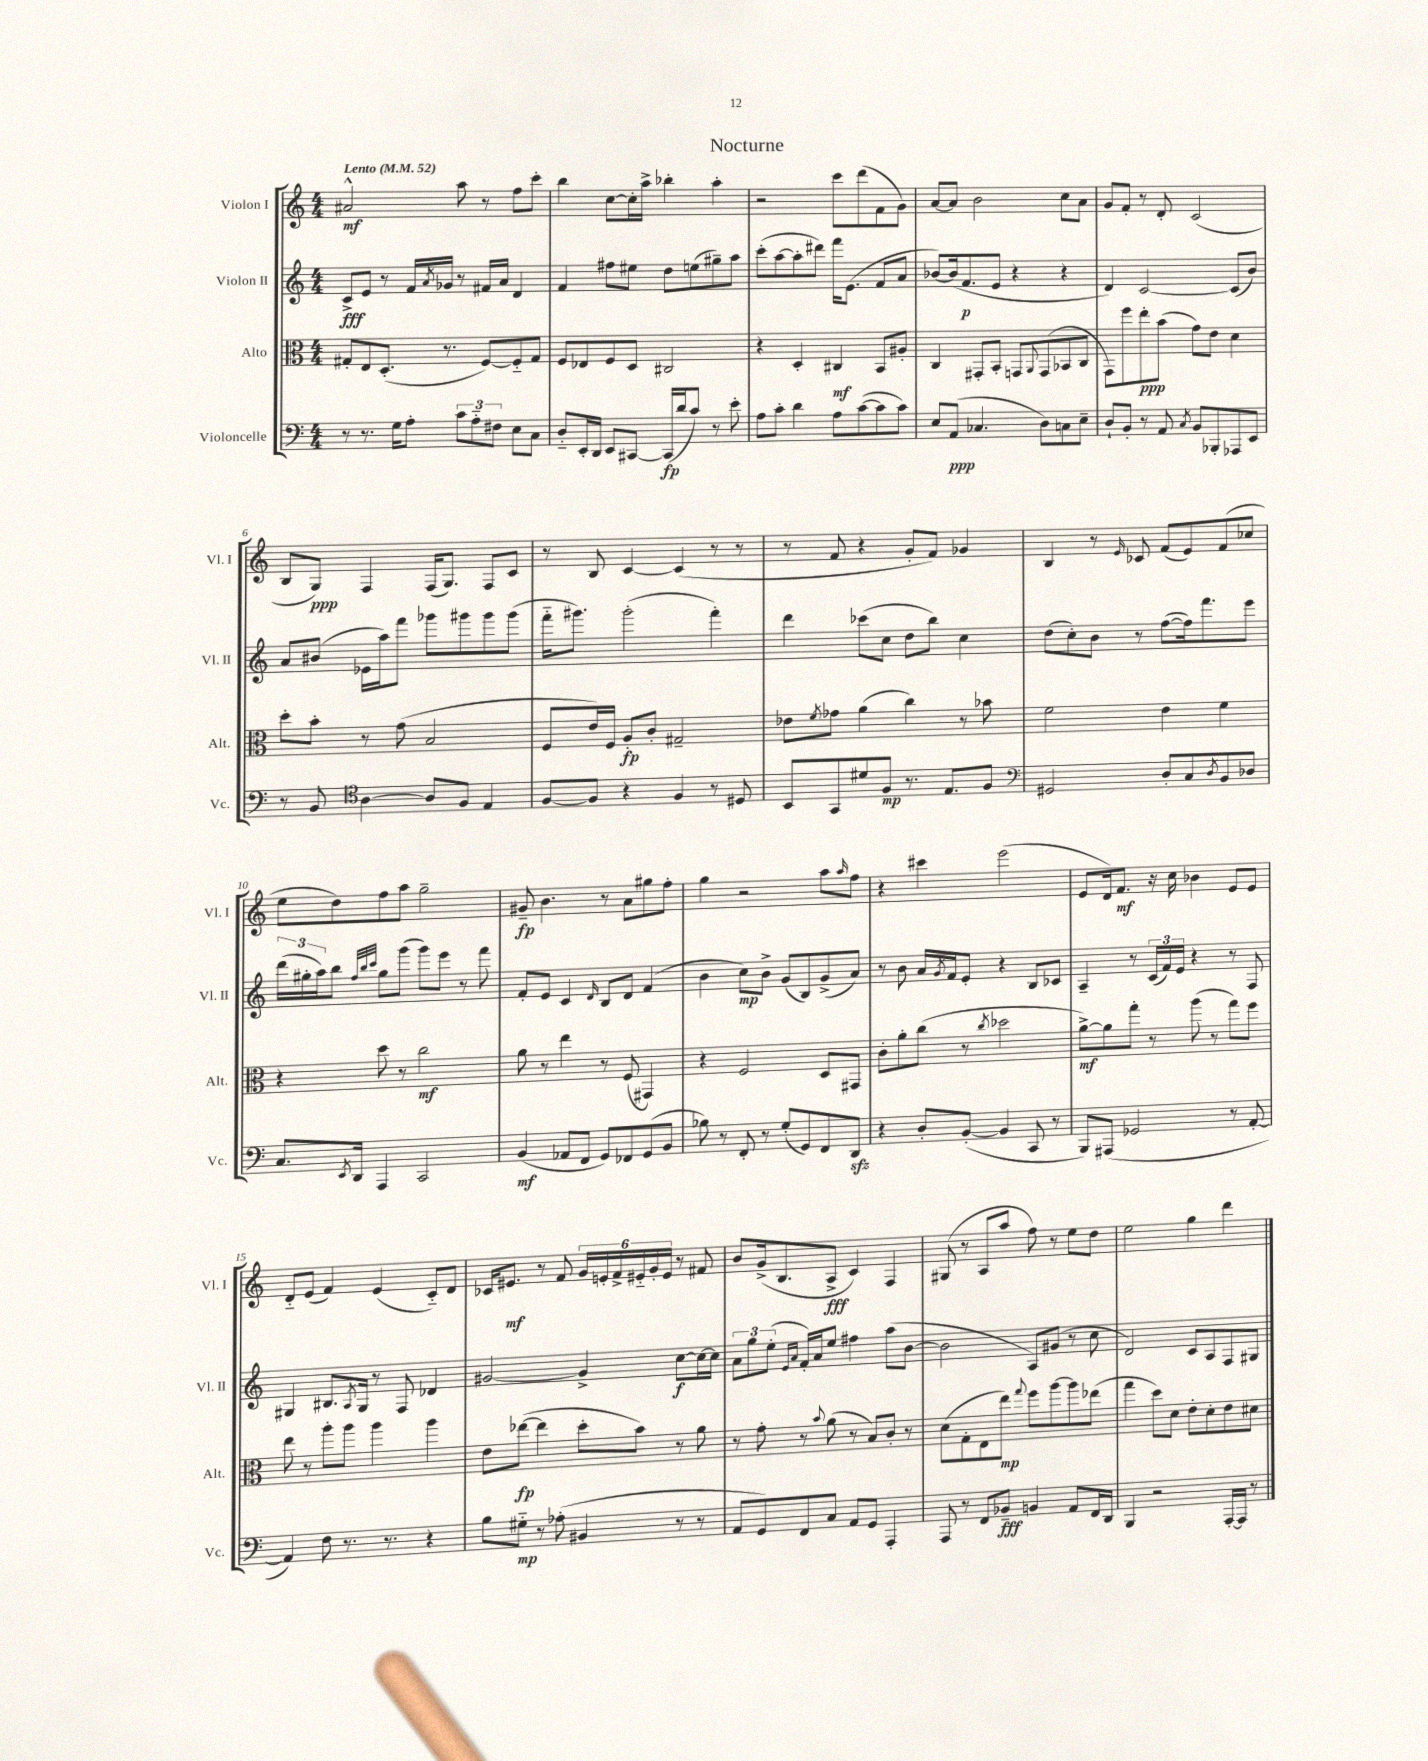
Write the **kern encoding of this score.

**kern	**kern	**kern	**kern
*staff4	*staff3	*staff2	*staff1
*clefF4	*clefC3	*clefG2	*clefG2
*k[]	*k[]	*k[]	*k[]
*M4/4	*M4/4	*M4/4	*M4/4
*MM52	*MM52	*MM52	*MM52
8r	8G#'	8c^	2a#^^
8.r	8E	8e	.
.	(8.D'	8r	.
16G	.	.	.
8A'	.	16f	.
.	.	8qa	.
.	8.r	16g-	.
12c	.	8r	8aa
12A'~	.	.	.
.	[8F)	16f#	8r
12F#	.	.	.
.	.	16a	.
8E	8F'~]	4d	8ff
8C	8G#	.	8ccc'
=	=	=	=
8D'~	8F	4f	4bb
16EE'	8E-	.	.
16DD	.	.	.
8EE	8F	8ff#	[8cc
[8CC#	8D	8ee#	16cc']
.	.	.	16aa^
(16CC#]	2C#	8dd	4bb-'
16d	.	.	.
8c)	.	(8ee	.
8r	.	8gg#~)	4aa'
8e'	.	8aa	.
=	=	=	=
8A	4r	(8ccc'	2r
8c'	.	[8aa	.
4d	4D'	8aa']	.
.	.	8ddd#)	.
8A	4C#	16fff	8ccc
.	.	(8.e	.
([8c	.	.	(8ddd
8c]	8BB	8f	8f
8c)	8A#'	8a	8g)
=	=	=	=
8E	4C	[8b-)	[8a
(8AA	.	(16b-]	8a]
.	.	8.f	.
4.C-	8GG#'	.	2b
.	8BB'	8e	.
.	8GG	4r	.
.	8qqAA	.	.
8D)	(8GG	.	.
8C	8BB-	4r	8cc
8E~	8C	.	8a
=	=	=	=
8D`	8GG)	4d)	8g
8BB'	8ff	.	8f'
8r	8ee'	[2c	8r
8AA	(8b	.	8d'
8qC	.	.	.
8BB	8g)	.	(2c
8BBB-'	8e	.	.
8AAA-	4d	(8c]	.
8EE	.	8b)	.
=	=	=	=
8r	8dd'	8a	8B
8BB	8b'	(8b#	8G)
*clefC4	*	*	*
[4A	8r	16e-	4F
.	.	16aa)	.
.	(8g	8fff	.
8A]	2B	8ggg-	(16F
.	.	.	8.G)
8F	.	8ggg#	.
4E	.	8ggg#	8F
.	.	(8ggg#	8c
=	=	=	=
[8F	8F	16fff'~	8r
.	.	8.ggg#)	.
8F]	16e)	.	8B
.	16F	.	.
4r	8A'	(2ggg#'	[4c
.	8c'	.	.
4F	2G#~	.	(4c]
8r	.	4fff')	8r
8D#	.	.	8r
=	=	=	=
8BB	8e-	4ddd	8r
.	8qf	.	.
8GG	8g-	.	8f
8d#	(4a	(8ccc-	4r
8F	.	8cc	.
8.r	4cc)	8dd	8g'
.	.	8bb)	8f)
8.E	.	.	.
.	8r	4cc	4g-
8F	8b-	.	.
=	=	=	=
*clefF4	*	*	*
2GG#	2f	(8dd	4B
.	.	8cc')	.
.	.	8b	8r
.	.	.	16qqe
.	.	8r	8c-
8D'	4e	([8ff	(8f
8C	.	16ff])	8e)
.	.	8.fff	.
8qD	.	.	.
8BB	4f	.	(8f
8D-	.	8eee	8cc-
=	=	=	=
8.C	4r	(24ddd	8ee
.	.	24gg#'	.
.	.	24aa)	.
.	.	8bb	8dd)
8qEE	.	.	.
16DD	.	.	.
.	.	32qqff	.
.	.	32qqbb	.
.	.	32qqccc	.
4AAA	8dd	8gg#	8ff
.	8r	(8ggg	8aa
2CC	2cc	8ggg)	2gg~
.	.	8eee	.
.	.	8r	.
.	.	8fff	.
=	=	=	=
(4BB	8a	8f'	8g#~
.	8r	8e	4.b
8AA-	4ee	4c	.
8FF	.	.	.
.	.	16qqd	.
8GG)	8r	8B	8r
8FF-	(8F	8d	8a
(8GG	4GG#)	(4f	8gg#
8BB	.	.	8ff'
=	=	=	=
8B-)	4r	4b	4gg
8r	.	.	.
8FF'	2F	8cc)	2r
8r	.	8b^	.
(8G'	.	(8g	.
8GG)	.	8B)	.
8FF	8D	(8g^	8aa
.	.	.	16qqaa
8DD	8GG#	8a)	8ff
=	=	=	=
4r	8c'	8r	4r
.	8a'	8b	.
8D'	(8cc	16a	4ccc#
.	.	8qg	.
.	.	16f	.
([8BB'	8r	8e'	.
.	8qcc	.	.
4BB]	2dd-	4r	(2eee
8CC	.	8B	.
8r	.	8c-	.
=	=	=	=
8BBB)	[8a^)	4A~	8e
(8AAA#	8a]	.	16d)
.	.	.	8.f
2GG-	8gg'	8r	.
.	8r	(24c	16r
.	.	24f)	.
.	.	.	16cc
.	.	24e	.
.	(8aa	4r	4b-
.	8r	.	.
8r	8gg)	8r	8e
[8AA'	8ff	8F	8e
=	=	=	=
4AA])	8ee	4G#	8d'~
.	8r	.	(8e
8F	8aa'	8.B#	4f)
8.r	8aa	.	.
.	.	8qA	.
.	.	16G#	.
.	4aa	8r	(4e
8.r	.	.	.
.	.	8F	.
4r	4aa	4d-	8c'~)
.	.	.	8d
=	=	=	=
8B	8e	[2g#	16c-
.	.	.	8.e#
8G#'~	([8ee-	.	.
8r	4ee-]	.	8r
(8A-'	.	.	8f
4BB#	8dd'	4g#^]	24g
.	.	.	24e'
.	.	.	24f^
.	8b)	.	24e#'~
.	.	.	24g'
.	.	.	24e#
8r	8r	[8cc	8r
8r	8a	16cc_	8f#
.	.	16cc]	.
=	=	=	=
8AA	8r	12a	8b
.	.	12gg	.
8GG)	8g'	.	(16g^
.	.	(12ee'	.
.	.	.	8.B
.	.	16qqe	.
.	.	16qqa	.
8FF	8r	16f')	.
.	.	16a	.
.	8qqb	.	.
8C	(8a	8ee	8A^
8AA	8r	4ff#	4c)
8GG	8B)	.	.
4AAA'	8c'	(8aa	4F
.	8r	[8b	.
=	=	=	=
8AAA	(8d	2b]	(8G#
8r	8G'	.	8r
8FF	8E	.	8A
8BB-~	8ee)	.	8aa
.	8qqgg	.	.
4BB	8ff	8A)	8ff)
.	[8aa	(8g#	8r
8AA	8aa]	8r	8ee
16FF	(8ee-	8cc	8dd
16DD	.	.	.
=	=	=	=
4BBB	4gg	2d)	2ee
2r	8dd)	.	.
.	8d	.	.
.	8e'	8c	4gg
.	8d'	8A	.
[16AAA'	8e	8F	4ddd
16AAA]	.	.	.
8r	8d#	8G#	.
==	==	==	==
*-	*-	*-	*-
